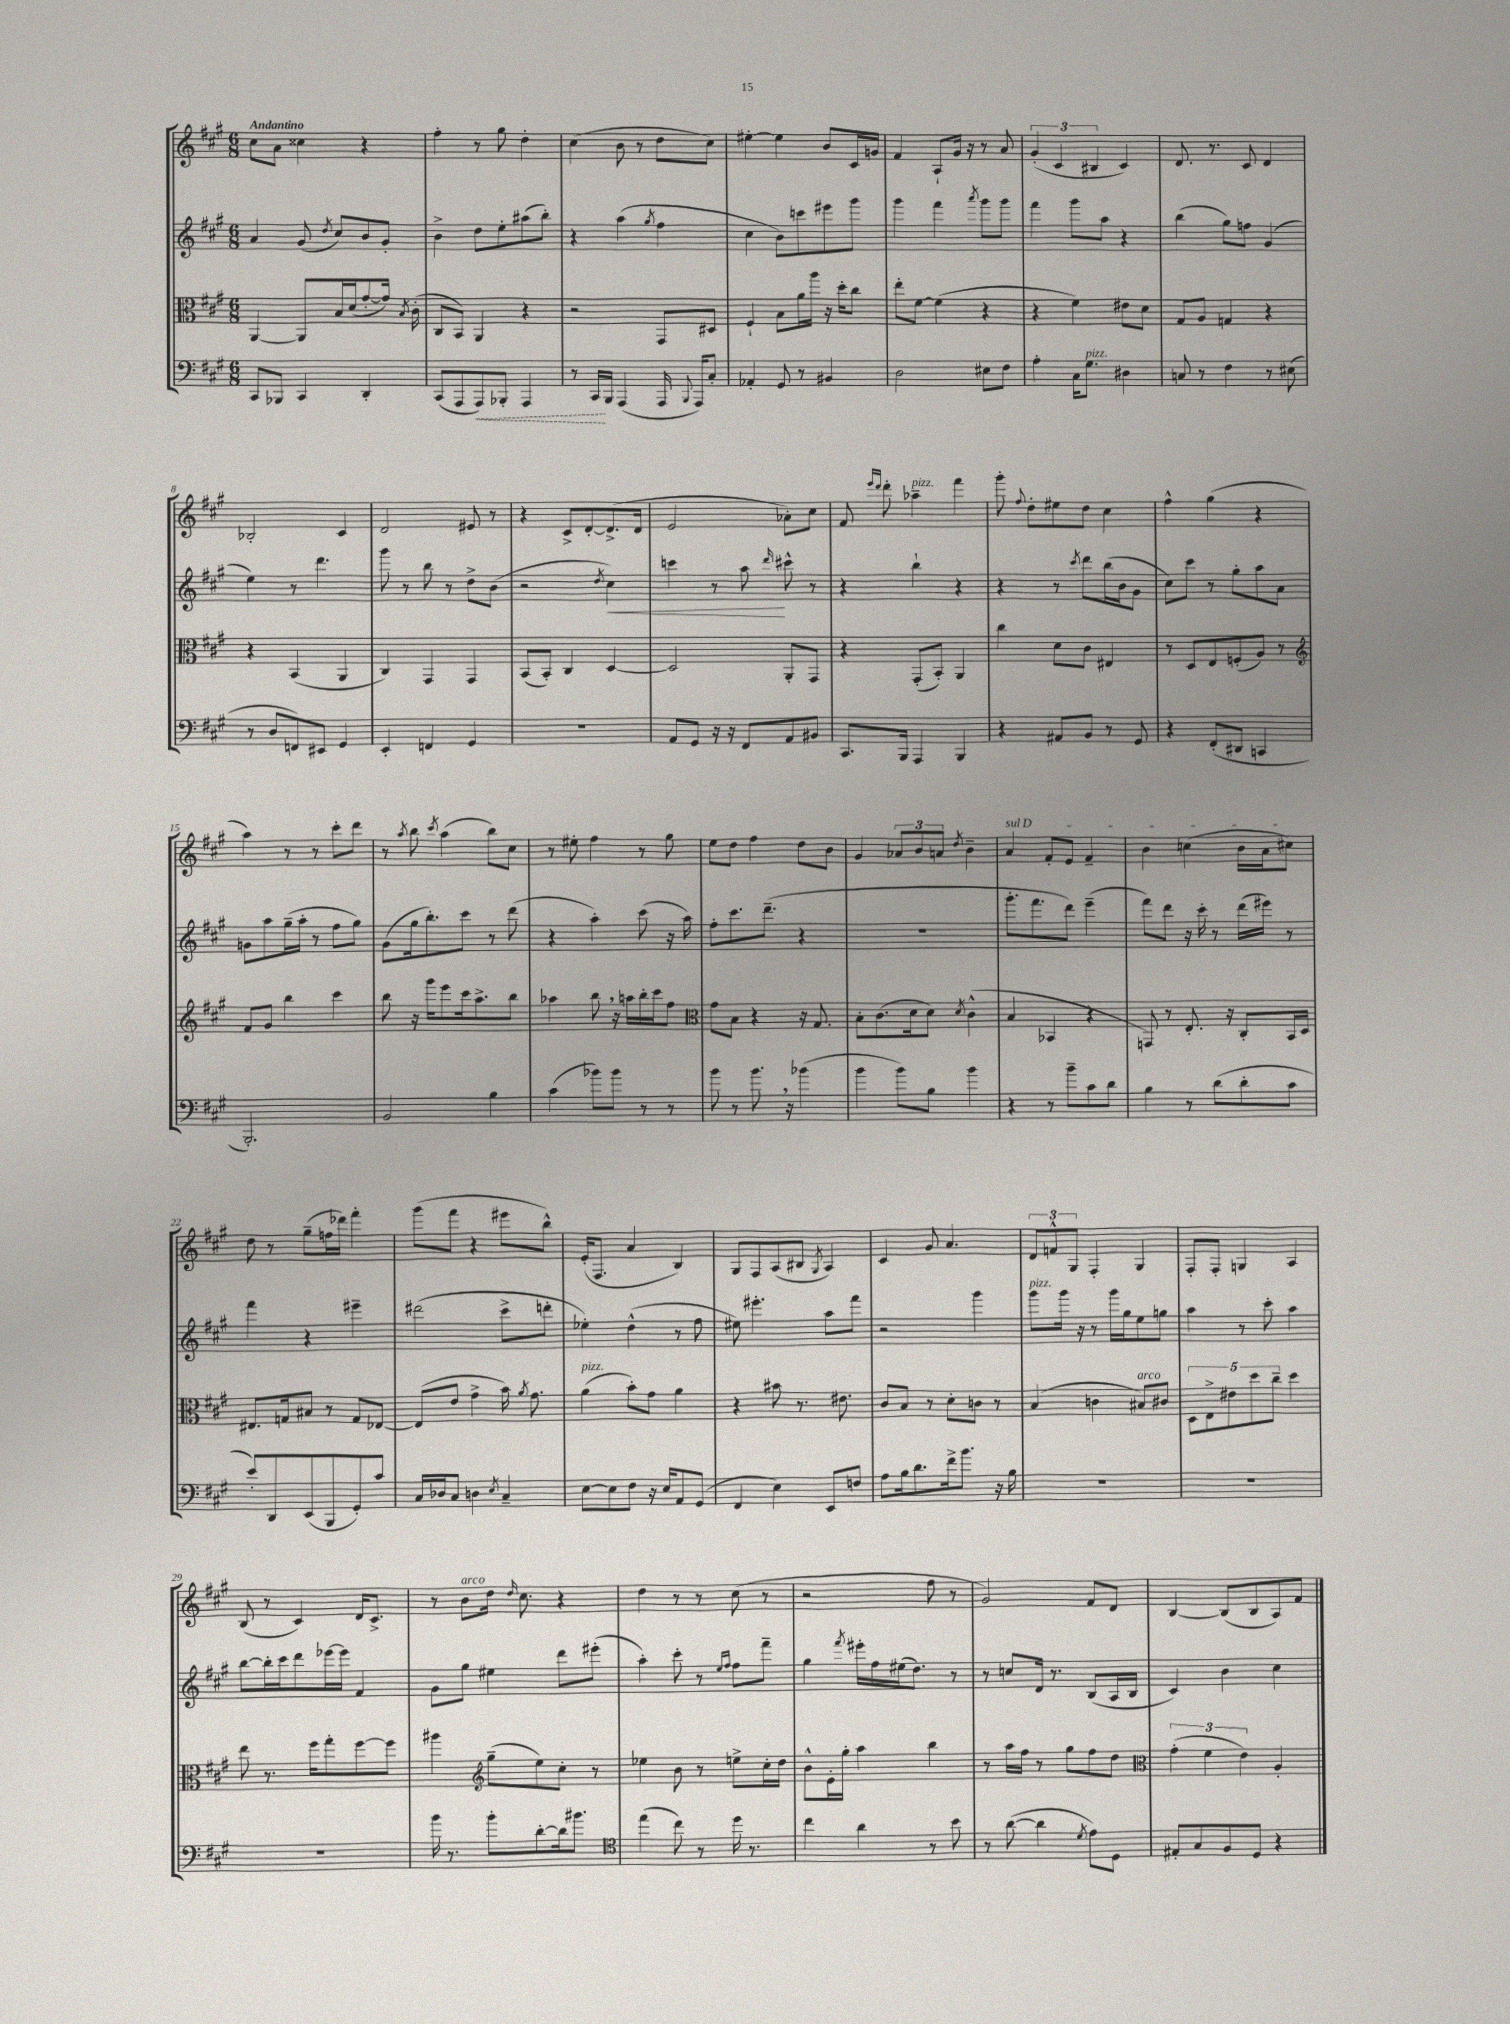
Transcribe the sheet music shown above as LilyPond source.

<<
\new StaffGroup <<
\new Staff = "s0" {
    \clef treble \key a \major \numericTimeSignature \time 6/8 \tempo "Andantino"
    \autoBeamOff cis''8[ a'8] cisis''4 r4 |
    fis''4-. r8 gis''8 d''4-. |
    cis''4( b'8 r8 d''8[ cis''8]) |
    eis''4~-. eis''4 b'8[ cis'16 g'16] |
    fis'4 a8[-! gis'16] r16 r8 a'8 |
    \tuplet 3/2 { gis'4-.( cis'4 bis4 } cis'4) |
    d'8. r8. cis'8 d'4 |
    bes2-. cis'4 |
    d'2 eis'8 r8 |
    r4 cis'8[-> d'8~-. d'8.->( d'16] |
    e'2 aes'8[-.) cis''8] |
    fis'8 \grace { e'''16[ d'''16] } d'''8-. aes''4--^\markup { \italic "pizz." } fis'''4 |
    gis'''8-. \appoggiatura { fis''8 } d''8[-. eis''8 d''8] cis''4 |
    fis''4-^ gis''4( r4 |
    a''4) r8 r8 cis'''8[-. d'''8] |
    r8 \acciaccatura { a''8 } b''8 \acciaccatura { cis'''8 } a''4( b''8[) cis''8] |
    r8 eis''8-. fis''4 r8 gis''8 |
    e''8[ d''8] fis''4 d''8[ b'8] |
    gis'4 \tuplet 3/2 { aes'8[ b'8 a'8] } \acciaccatura { d''8 } b'4-- |
    \once \override TextSpanner.bound-details.left.text = \markup { \italic "sul D" } a'4\startTextSpan fis'8[-. e'8] fis'4-- |
    b'4 c''4( b'16[ a'16 cis''8]\stopTextSpan) |
    d''8 r8 gis''8[--( f''16 des'''16]) fis'''4-. |
    gis'''8[( fis'''8] r4 eis'''8[ b''8]-^) |
    e'16[-.( fis8.] a'4 b4) |
    gis8[ fis8 a8( bis8] \acciaccatura { gis8 } a4) |
    cis'4 gis'8 a'4. |
    \tuplet 3/2 { d'8[ f'8-^ gis8] } fis4-. gis4 |
    fis8[-. fis8]-. g4 a4 |
    b8( r8 cis'4) d'16[ cis'8.]-> |
    r8 b'8[^\markup { \italic "arco" } d''16] \grace { d''16 } cis''8. r4 |
    d''4 r8 r8 cis''8( r8 |
    r2 fis''8 r8 |
    gis'2) fis'8[ d'8] |
    b4~ b8[( b8 a8) fis'8] \bar "|." |
}
\new Staff = "s1" {
    \clef treble \key a \major \numericTimeSignature \time 6/8
    \autoBeamOff a'4 gis'8( \acciaccatura { d''8 } cis''8[) b'8 gis'8]-. |
    b'4-> d''8[ e''8-. ais''8( b''8]-.) |
    r4 a''4( \acciaccatura { gis''8 } fis''4 |
    cis''4 b'8[) c'''8 eis'''8 gis'''8] |
    gis'''4 fis'''4 \acciaccatura { a'''8 } gis'''8[ gis'''8] |
    fis'''4 gis'''8[ a''8] r4 |
    b''4( gis''8[) f''8] gis'4( |
    e''4) r8 d'''4. |
    gis'''8 r8 b''8 r8 d''8[-> b'8]( |
    r2 \acciaccatura { d''8 } cis''4\<) |
    c'''4 r8 a''8\! \grace { d'''16 } cis'''8-^ r8 |
    r4 b''4-! r4 |
    r4 r8 \acciaccatura { cis'''8 } d'''8[ b''16( b'16 gis'8] |
    cis''8[) cis'''8] r8 gis''8[-. a''8 a'8] |
    g'8[ a''8 gis''16--( a''16]-. r8 fis''8[ gis''8]) |
    gis'8[( gis''16 b''8.-.) cis'''8] r8 d'''8( |
    r4 a''4-.) cis'''8( r16 a''16) |
    fis''8[-. cis'''8. d'''8.]--( r4 |
    R2. |
    gis'''8.[-. fis'''8. d'''8]) e'''4--( |
    fis'''8[) d'''8] r16 cis'''16-. r8 d'''16[( eis'''16]) r8 |
    fis'''4 r4 eis'''4-- |
    dis'''2( cis'''8[-> d'''8]-. |
    ees''4-.) d''4-^( r8 fis''8 |
    eis''8) eis'''4.-. a''8[ fis'''8] |
    r2 gis'''4 |
    gis'''8[^\markup { \italic "pizz." } gis'''16] r16 r8 gis'''16[ gis''16 e''8 g''8] |
    a''4 r8 cis'''8-. a''4 |
    b''8[~ b''16-. cis'''16 d'''8 ees'''16~ ees'''16] fis'4 |
    gis'8[ gis''8] eis''4 d'''8[ eis'''8]-.( |
    a''4-.) cis'''8-. r8 \grace { e''16[ fis''16] } fis''8[ fis'''8]-- |
    gis''4 \acciaccatura { fis'''8 } eis'''16[-. fis''16 eis''16( d''8.]) r8 |
    r8 c''8[ d'16] r8. b8[( a16 b16] |
    cis'4) b'4 cis''4 \bar "|." |
}
\new Staff = "s2" {
    \clef alto \key a \major \numericTimeSignature \time 6/8
    \autoBeamOff a,4~ a,8[ b16 d'16( gis'8~-. gis'16]) \acciaccatura { b8 } cis'16-.( |
    cis8[ b,8]) a,4 r4 |
    r2 gis,8[ dis8] |
    fis4-! b8[ a'16 a''16] r16 d''16[-. cis''8] |
    e''8[-. fis'8]~ fis'4( r4 |
    r4 fis'4) eis'8[ d'8] |
    gis8[ a8] g4 r4 |
    r4 b,4( a,4 |
    cis4) gis,4 gis,4 |
    b,8[( b,8]-.) cis4 d4~ |
    d2 a,8[-. gis,8] |
    r4 gis,8[-.( b,8]-.) a,4 |
    cis''4 d'8[ cis'8] eis4 |
    r8 d8[ e8 f8-.( a8]) r8 |
    \clef treble fis'8[ gis'8] b''4 cis'''4 |
    b''8 r16 gis'''16[ e'''8 cis'''16 a''8.-> b''8] |
    aes''4 b''8 \breathe r16 a''16[ b''16-. cis'''16 fis''8] |
    \clef alto gis'8[ b8] r4 r16 gis8. |
    b8[-. cis'8.( d'16 d'8]) \acciaccatura { d'8 } cis'4-^( |
    b4 bes,4 r4 |
    g,8) r8 e8.-. r16 cis8[-. b,16 d16] |
    eis8.[ g16 bis8] r8 g8[ ees8]~ |
    ees8[( e'8] gis'4-> b'16) \acciaccatura { a'8 } gis'8. |
    a'4^\markup { \italic "pizz." }( b'8[-.) gis'8] a'4 |
    r4 bis'8 r8. eis'8. |
    cis'8[ b8] r8 d'8[-. c'8] r8 |
    b4( c'4 bis8[^\markup { \italic "arco" }) cis'8] |
    \tuplet 5/4 { d8[ e8-> eis'8 d''8 cis''8]-- } d''4 |
    e''8 r8. fis''16[ gis''8-. fis''8~ fis''8] |
    ais''4 \clef treble gis''8[--( e''8) cis''8]-. r8 |
    ees''4 b'8 r8 e''8[-> cis''16-. d''16] |
    b'8[-^ e'16-. gis''16]-. a''4 b''4 |
    r8 a''16[ fis''16] r8 gis''8[ fis''8 d''8] |
    \clef alto \tuplet 3/2 { gis'4-.( fis'4 e'4) } a4-. \bar "|." |
}
\new Staff = "s3" {
    \clef bass \key a \major \numericTimeSignature \time 6/8
    \autoBeamOff cis,8[ bes,,8] cis,4 d,4-. |
    cis,8[( a,,8 \once \override Hairpin.style = #'dashed-line a,,8\<) bes,,8]-. a,,4 |
    r8 cis,16[\! b,,16] a,,4( a,,16 \appoggiatura { b,,8 } a,,16[) cis8]-. |
    aes,4-. gis,8 r8 bis,4 |
    d2 eis8[ fis8] |
    a4-. cis16[ gis8.]^\markup { \italic "pizz." } dis4 |
    c8 r8 fis4 r8 eis8( |
    r8 d8[ f,8) eis,8] gis,4 |
    e,4-. f,4 gis,4 |
    R2. |
    a,8[ gis,8] r16 r16 fis,8[ a,8 bis,8] |
    cis,8.[ b,,16] a,,4 b,,4 |
    r4 ais,8[ b,8] r8 gis,8 |
    r4 fis,8[-.( dis,8] c,4 |
    b,,2.-.) |
    b,2 b4 |
    cis'4( bes'8[) bes'8] r8 r8 |
    b'8 r8 b'8. \breathe r16 bes'4( |
    b'4 b'8[) b8] b'4 |
    r4 r8 b'8[-- cis'8 d'8] |
    b4 r8 d'8[( d'8-. cis'8] |
    e'8[-.) d,8 e,8( b,,8 gis,8-.) cis'8] |
    cis16[ des16 cis8] d4 \acciaccatura { e8 } cis4-- |
    e8[~ e8 fis8] r16 e16[ a,8 gis,8]( |
    fis,4 e4) e,8[ f8] |
    a8[ b16 d'8. fis'16-> b'8.] r16 b16 |
    R2. |
    R2. |
    R2. |
    b'16 r8. b'8[-. d'8~-. d'16 bis'8.] |
    \clef tenor e''4( cis''8) r8 d''16 r8. |
    cis''4 a'4 r8 b'8 |
    r8 a'8~( a'4 \acciaccatura { d'8 } e'8[) d8] |
    eis8[-. gis8 fis8 d8] r4 \bar "|." |
}
>>
>>
